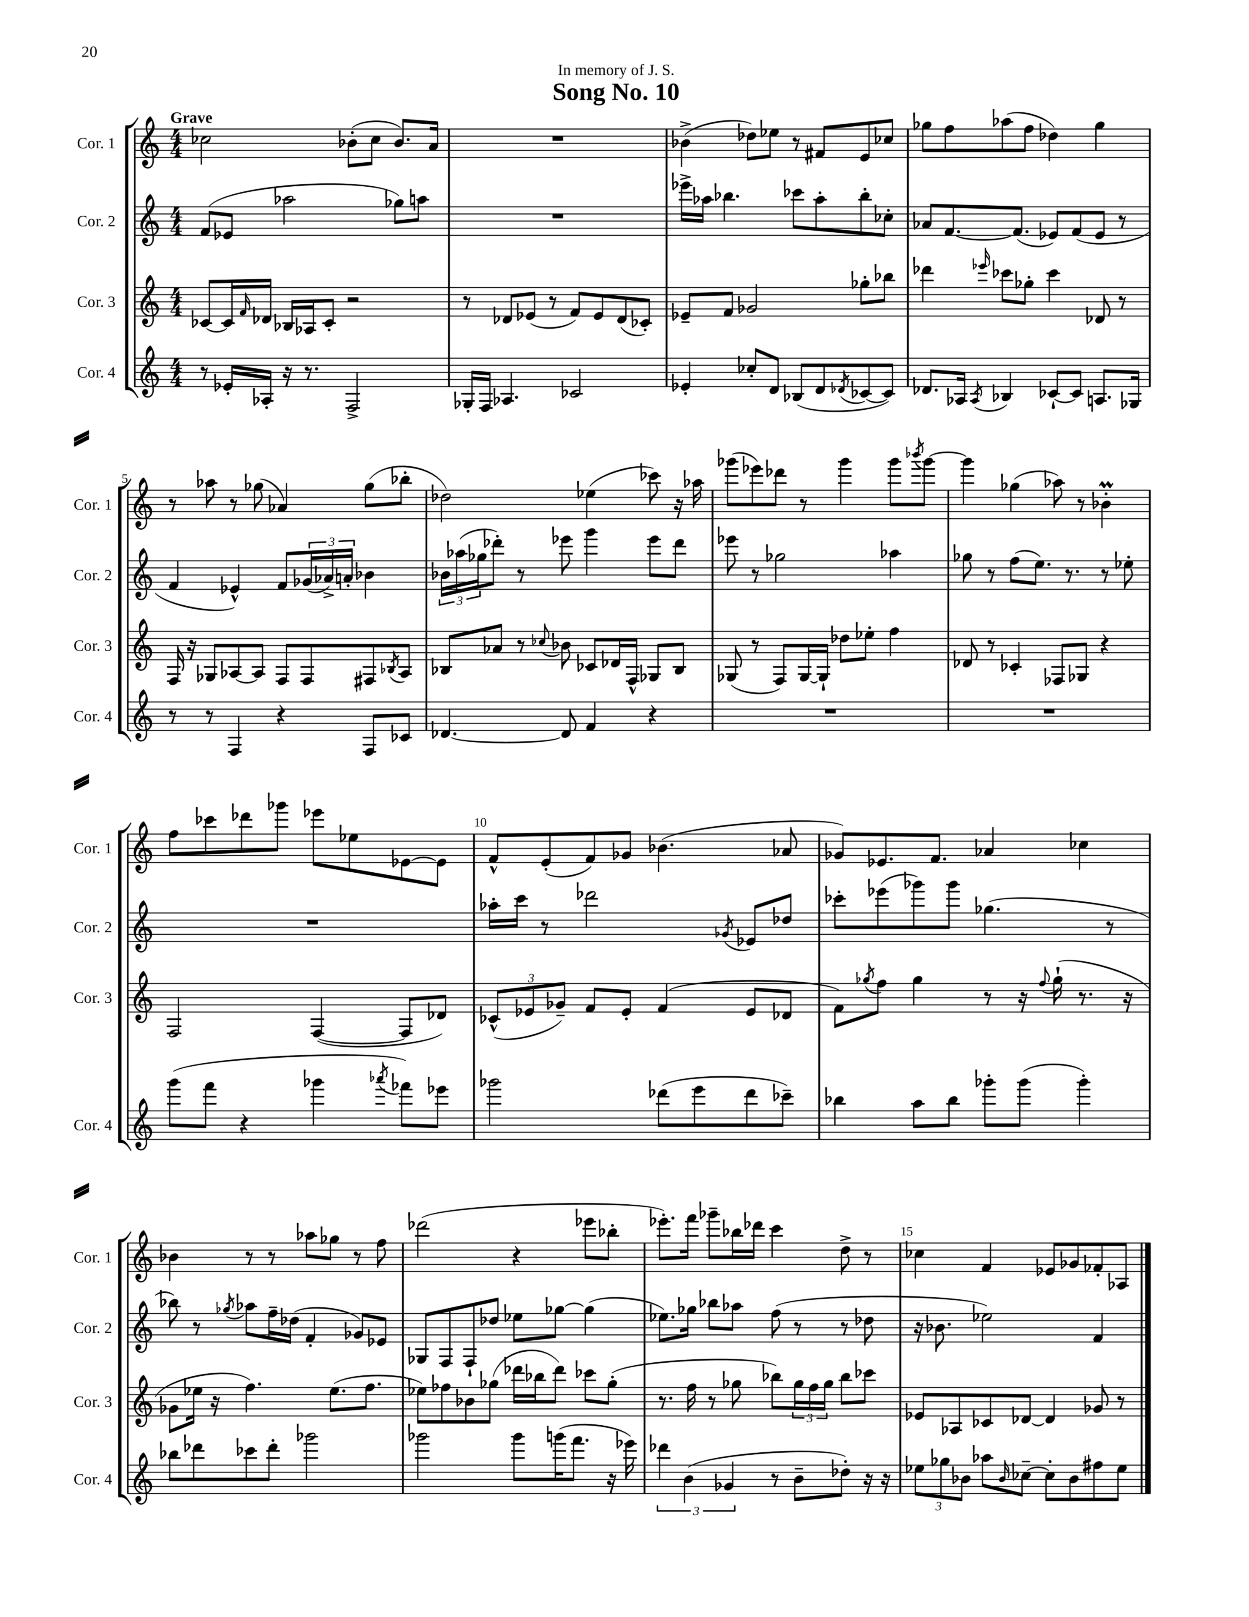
\header { title = "Song No. 10" dedication = "In memory of J. S." }
<<
\new StaffGroup <<
\new Staff = "s0" \with { instrumentName = "Cor. 1" shortInstrumentName = "Cor. 1" } {
    \clef treble \key c \major \numericTimeSignature \time 4/4 \tempo "Grave"
    ces''2 bes'8-.( ces''8 bes'8.) a'16 |
    R1 |
    bes'4->( des''8) ees''8 r8 fis'8 e'8 ces''8 |
    ges''8 f''8 aes''8( f''8 des''4) ges''4 |
    r8 aes''8 r8 ges''8( aes'4) ges''8( bes''8-. |
    des''2) ees''4( ces'''8) r16 aes''16 |
    ges'''8( ees'''8) des'''8 r8 ges'''4 ges'''8 \acciaccatura { bes'''8 } ges'''8~ |
    ges'''4 ges''4( aes''8) r8 bes'4-.\prall |
    f''8 ces'''8 des'''8 ges'''8 ees'''8 ees''8 ees'8~ ees'8 |
    f'8-^ e'8-.( f'8) ges'8 bes'4.( aes'8 |
    ges'8) ees'8. f'8. aes'4 ces''4 |
    bes'4 r8 r8 aes''8 ges''8 r8 f''8 |
    des'''2( r4 ees'''8 bes''8-. |
    ees'''8.-.) f'''16 ges'''8-- bes''16 des'''16 c'''4 d''8-> r8 |
    ces''4 f'4 ees'8 ges'8 fes'8-. aes8 \bar "|." |
}
\new Staff = "s1" \with { instrumentName = "Cor. 2" shortInstrumentName = "Cor. 2" } {
    \clef treble \key c \major \numericTimeSignature \time 4/4
    f'8( ees'8 aes''2 ges''8) a''8 |
    R1 |
    ees'''16-> aes''16 bes''4. ces'''8 aes''8-. bes''8-. ces''8-. |
    aes'8 f'8.~ f'8.( ees'8) f'8( ees'8 r8 |
    f'4 ees'4-^) f'8 \tuplet 3/2 { ges'16( aes'16->) a'16-. } bes'4 |
    \tuplet 3/2 { bes'16 aes''16( ges''16 } des'''8-.) r8 ees'''8 g'''4 ees'''8 des'''8 |
    ees'''8 r8 ges''2 aes''4 |
    ges''8 r8 f''8( e''8.) r8. r8 ees''8-. |
    R1 |
    aes''16-. c'''16 r8 des'''2 \acciaccatura { ges'8 } ees'8 des''8 |
    ces'''8-. ees'''8( ges'''8) ges'''8 ges''4.( r8 |
    bes''8) r8 \acciaccatura { ges''8 } aes''8 f''16-- des''16( f'4-. ges'8) ees'8 |
    ges8 f8 f8-! des''8 ees''8 ges''8~ ges''4( |
    ees''8.) ges''16 bes''8 aes''8 f''8( r8 r8 des''8 |
    r16 bes'8. ees''2) f'4 \bar "|." |
}
\new Staff = "s2" \with { instrumentName = "Cor. 3" shortInstrumentName = "Cor. 3" } {
    \clef treble \key c \major \numericTimeSignature \time 4/4
    ces'8~ ces'16 \grace { f'16 } des'16 bes16 aes16 ces'8-. r2 |
    r8 des'8 ees'8( r8 f'8) ees'8 des'8( ces'8-.) |
    ees'8-- f'8 ges'2 ges''8-. bes''8 |
    des'''4 \grace { ees'''16 } ces'''8 ges''8-. ces'''4 des'8 r8 |
    f16 r16 ges8 aes8~ aes8 f8 f8 fis8 \acciaccatura { bes8 } aes8 |
    bes8 aes'8 r8 \appoggiatura { ces''8 } bes'8 ces'8 des'16 f16-^ ges8 bes8 |
    ges8( r8 f8) ges16~ ges16-! des''8 ees''8-. f''4 |
    des'8 r8 ces'4-. fes8 ges8 r4 |
    f2 f4~( f8 des'8) |
    \tuplet 3/2 { ces'8-^( ees'8 ges'8--) } f'8 ees'8-. f'4( ees'8 des'8 |
    f'8) \acciaccatura { ges''8 } f''8 ges''4 r8 r16 \appoggiatura { f''8 } ges''16-!( r8. r16 |
    ges'8 ees''16 r16 f''4.) ees''8.( f''8. |
    ees''8) fes''8 bes'8 ges''8( des'''16 bes''16 des'''8) ces'''8 ges''8-.( |
    r8. f''16 r8 ges''8 bes''8) \tuplet 3/2 { ges''16 f''16 ges''16 } bes''8 ces'''8 |
    ees'8 aes8 ces'8 des'8~ des'4 ges'8 r8 \bar "|." |
}
\new Staff = "s3" \with { instrumentName = "Cor. 4" shortInstrumentName = "Cor. 4" } {
    \clef treble \key c \major \numericTimeSignature \time 4/4
    r8 ees'16-. aes16-. r16 r8. f2-> |
    ges16-. f16 aes4. ces'2 |
    ees'4-. ces''8-. d'8 bes8( d'8 \acciaccatura { des'8 } ces'8~ ces'8) |
    des'8. aes16 \acciaccatura { aes8 } bes4 ces'8~-! ces'8 a8. ges16 |
    r8 r8 f4 r4 f8 ces'8 |
    des'4.~ des'8 f'4 r4 |
    R1 |
    R1 |
    g'''8( f'''8 r4 ges'''4 \acciaccatura { aes'''8 } fes'''8) ees'''8 |
    ges'''2 des'''8( e'''8 des'''8 ces'''8--) |
    bes''4 a''8 bes''8 ges'''8-. ges'''8( ges'''4-.) |
    bes''8 des'''8 ces'''8 des'''8-. ges'''2 |
    ges'''2 ges'''8 g'''16( f'''8. r16 ees'''16) |
    \tuplet 3/2 { des'''4 b'4( ges'4 } r8 b'8-- des''8-.) r16 r16 |
    \tuplet 3/2 { ees''8 ges''8 bes'8 } aes''8 \grace { bes'16 } ces''8~-- ces''8-. bes'8 fis''8 ees''8 \bar "|." |
}
>>
>>
\layout { \context { \Score \override BarNumber.break-visibility = ##(#f #t #t) barNumberVisibility = #(every-nth-bar-number-visible 5) } }
